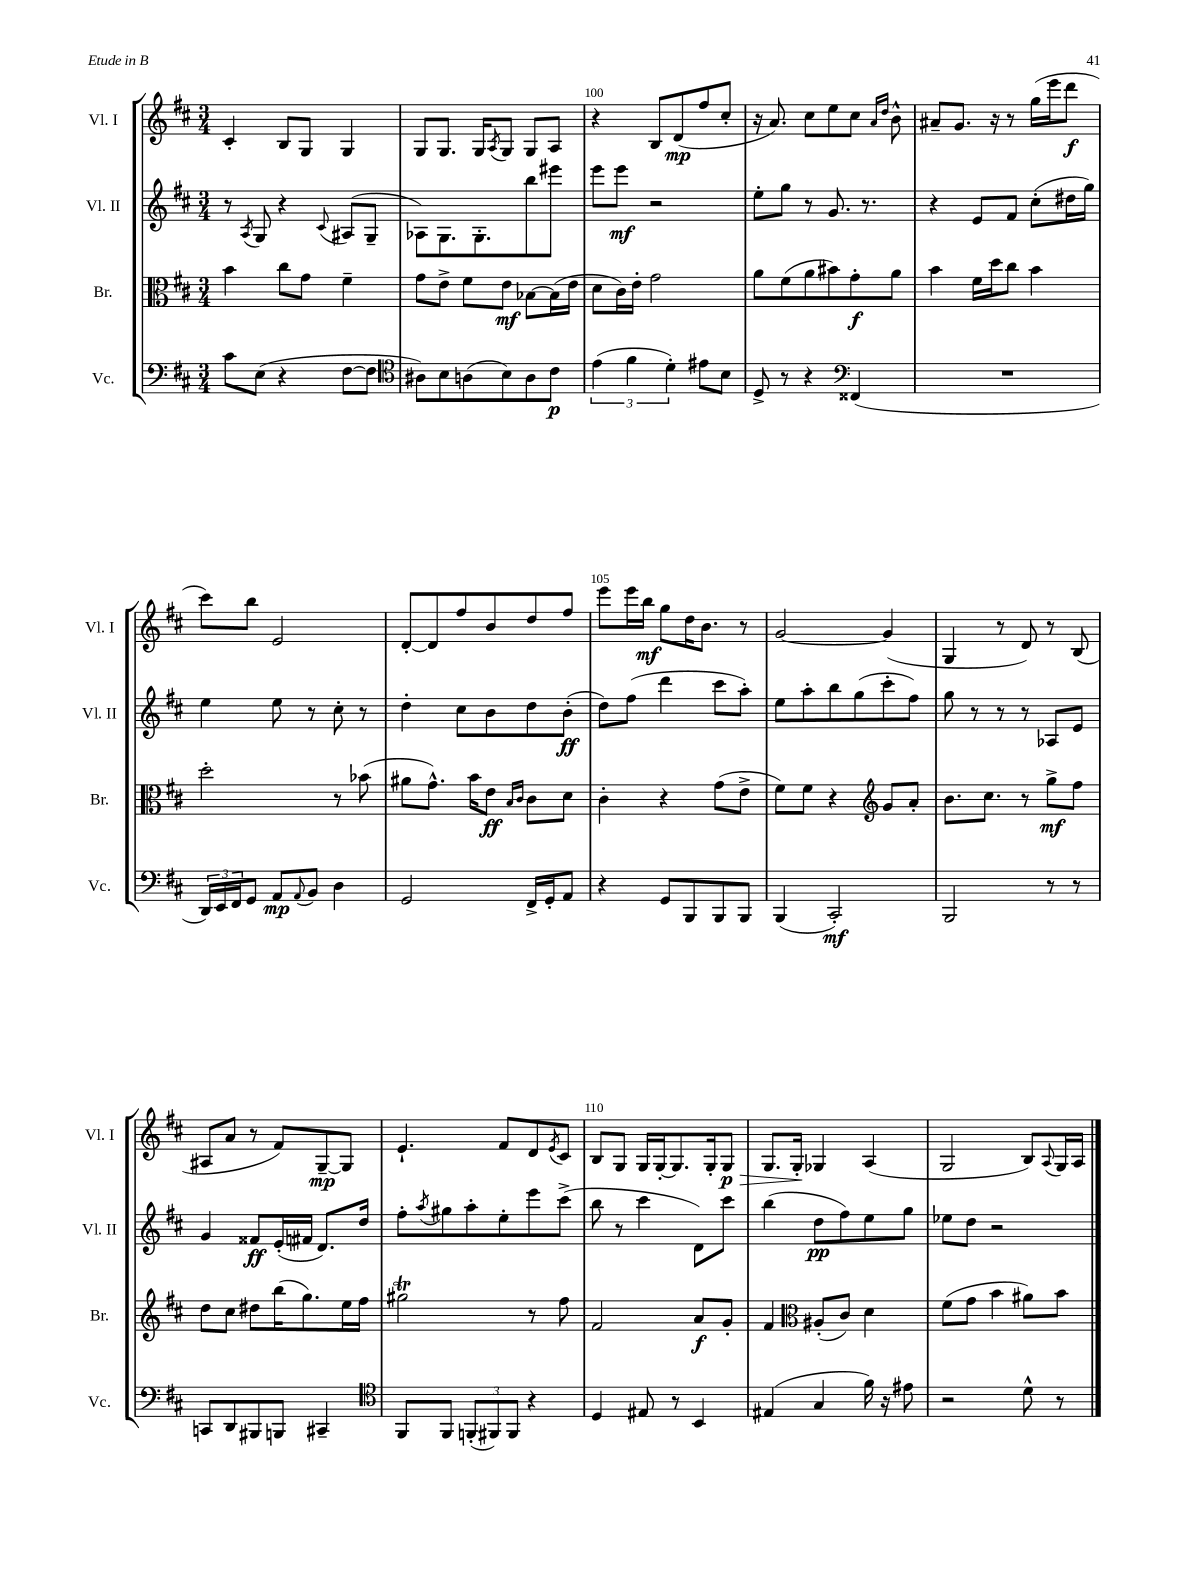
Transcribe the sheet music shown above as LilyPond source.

<<
\new StaffGroup <<
\new Staff = "s0" \with { instrumentName = "Vl. I" shortInstrumentName = "Vl. I" } {
    \clef treble \key d \major \numericTimeSignature \time 3/4
    cis'4-. b8 g8 g4 |
    g8 g8. g16 \acciaccatura { a8 } g8 g8 a8 |
    r4 b8 d'8\mp( fis''8 cis''8-. |
    r16 a'8.) cis''8 e''8 cis''8 \grace { a'16 d''16 } b'8-^ |
    ais'8-- g'8. r16 r8 g''16( e'''16 d'''8\f |
    cis'''8) b''8 e'2 |
    d'8~-. d'8 fis''8 b'8 d''8 fis''8 |
    e'''8 e'''16 b''16\mf g''8 d''16 b'8. r8 |
    g'2~ g'4( |
    g4 r8 d'8) r8 b8( |
    ais8 a'8 r8 fis'8) g8~--\mp g8 |
    e'4.-! fis'8 d'8 \acciaccatura { e'8 } cis'8 |
    b8 g8 g16 g16~-. g8. g16-. g8\p\> |
    g8. g16-.\! ges4 a4( |
    g2 b8) \appoggiatura { a8 } g16 a16 \bar "|." |
}
\new Staff = "s1" \with { instrumentName = "Vl. II" shortInstrumentName = "Vl. II" } {
    \clef treble \key d \major \numericTimeSignature \time 3/4
    r8 \acciaccatura { a8 } g8 r4 \appoggiatura { cis'8 } ais8( g8-- |
    aes8) g8. g8.-. b''8 eis'''8 |
    e'''8 e'''8\mf r2 |
    e''8-. g''8 r8 g'8. r8. |
    r4 e'8 fis'8 cis''8-.( dis''16 g''16) |
    e''4 e''8 r8 cis''8-. r8 |
    d''4-. cis''8 b'8 d''8 b'8-.\ff( |
    d''8) fis''8( d'''4 cis'''8 a''8-.) |
    e''8 a''8-. b''8 g''8( cis'''8-. fis''8) |
    g''8 r8 r8 r8 aes8 e'8 |
    g'4 fisis'8\ff e'16-.( fis'16 d'8.) d''16 |
    fis''8-. \acciaccatura { a''8 } gis''8 a''8-. e''8-. e'''8 cis'''8->( |
    b''8 r8 cis'''4 d'8) cis'''8 |
    b''4( d''8\pp fis''8) e''8 g''8 |
    ees''8 d''8 r2 \bar "|." |
}
\new Staff = "s2" \with { instrumentName = "Br." shortInstrumentName = "Br." } {
    \clef alto \key d \major \numericTimeSignature \time 3/4
    b'4 cis''8 g'8 fis'4-- |
    g'8 e'8-> fis'8 e'8\mf bes8~ bes16( e'16 |
    d'8 cis'16) e'16-. g'2 |
    a'8 fis'8( a'8 bis'8) g'8-.\f a'8 |
    b'4 fis'16 d''16 cis''8 b'4 |
    d''2-. r8 bes'8( |
    ais'8 g'8.-^) b'16 e'8\ff \grace { b16 cis'16 } cis'8 d'8 |
    cis'4-. r4 g'8( e'8-> |
    fis'8) fis'8 r4 \clef treble g'8 a'8-. |
    b'8. cis''8. r8 g''8->\mf fis''8 |
    d''8 cis''8 dis''8 b''16( g''8.) e''16 fis''16 |
    gis''2\trill r8 fis''8 |
    fis'2 a'8\f g'8-. |
    fis'4 \clef alto ais8-.( cis'8) d'4 |
    fis'8( g'8 b'4 ais'8) b'8 \bar "|." |
}
\new Staff = "s3" \with { instrumentName = "Vc." shortInstrumentName = "Vc." } {
    \clef bass \key d \major \numericTimeSignature \time 3/4
    cis'8 e8( r4 fis8~ fis8 |
    \clef tenor ais8) b8 a8( b8) a8 cis'8\p |
    \tuplet 3/2 { e'4( fis'4 d'4-.) } eis'8 b8 |
    d8-> r8 r4 \clef bass fisis,4( |
    R2. |
    \tuplet 3/2 { d,16) e,16 fis,16 } g,8 a,8\mp \appoggiatura { a,8 } b,8 d4 |
    g,2 fis,16-> g,16-. a,8 |
    r4 g,8 b,,8 b,,8 b,,8 |
    b,,4( cis,2-.\mf) |
    b,,2 r8 r8 |
    c,8 d,8 bis,,8 b,,8 cis,4-- |
    \clef tenor fis,8 fis,8 \tuplet 3/2 { f,8-.( fis,8) fis,8 } r4 |
    d4 eis8 r8 b,4 |
    eis4( g4 fis'16) r16 eis'8 |
    r2 d'8-^ r8 \bar "|." |
}
>>
>>
\layout { \context { \Score currentBarNumber = #98 \override BarNumber.break-visibility = ##(#f #t #t) barNumberVisibility = #(every-nth-bar-number-visible 5) } }
